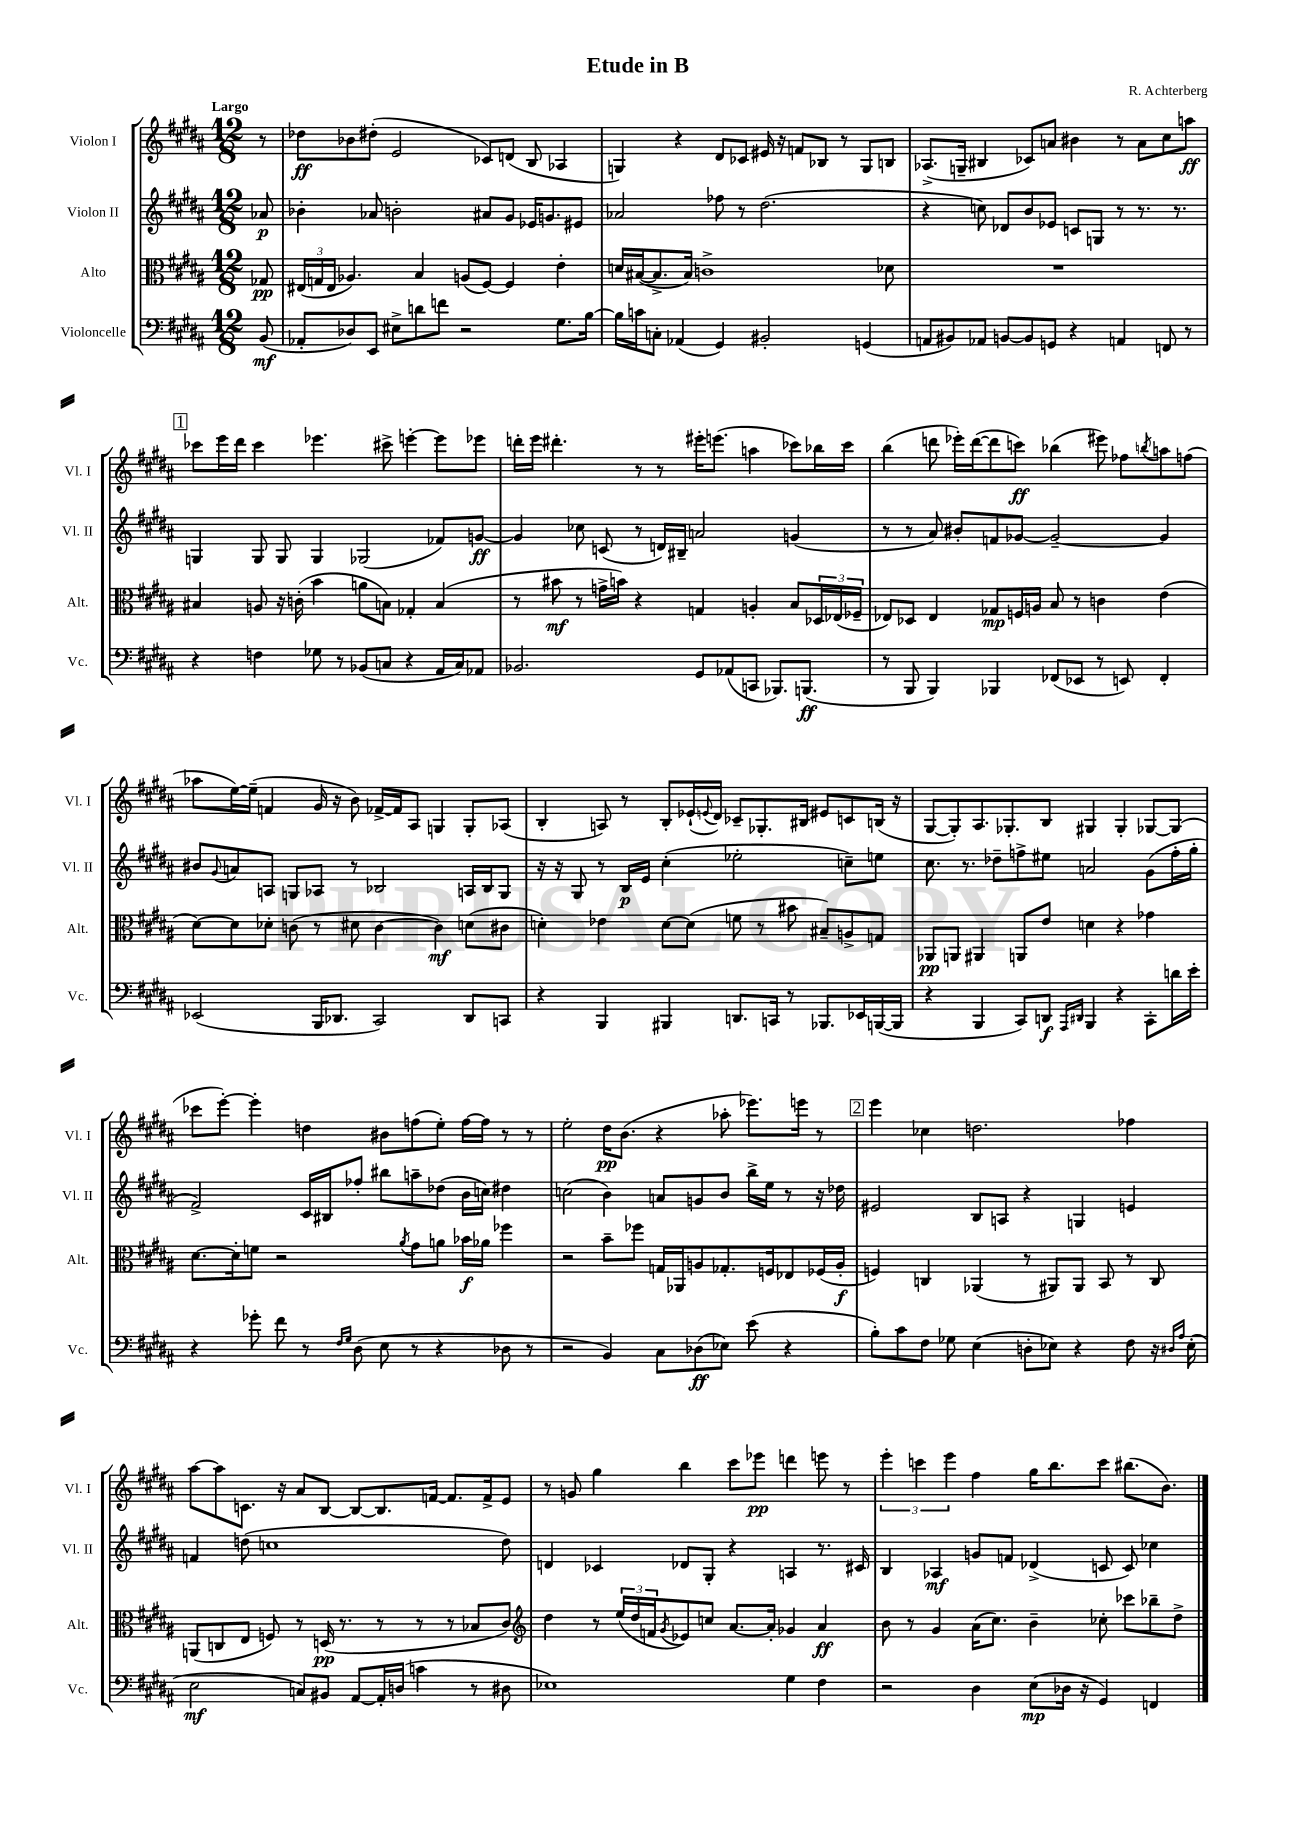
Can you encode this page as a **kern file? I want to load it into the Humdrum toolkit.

**kern	**kern	**kern	**kern
*staff4	*staff3	*staff2	*staff1
*clefF4	*clefC3	*clefG2	*clefG2
*k[f#c#g#d#a#]	*k[f#c#g#d#a#]	*k[f#c#g#d#a#]	*k[f#c#g#d#a#]
*M12/8	*M12/8	*M12/8	*M12/8
(8BB/	8G-/	8a-/	8r
=	=	=	=
8AA-'/L	(24E#/LL	4b-'\	8dd-\L
.	24G/	.	.
.	24E#/JJ	.	.
8D-/)	4.A-/)	.	8b-\
8EE/J	.	8a-/	(8dd#'\J
8E#^\L	.	2b'\	2e/
8d\	4B/	.	.
8f\J	.	.	.
2r	(8A/L	.	.
.	[8F#/J)	8a#/L	8c-/L)
.	4F#/]	8g#/J	(8d/J
.	.	16e-/LK	8B/
.	.	8.g/	.
8.G#\L	4e'\	.	4A-/
.	.	8e#/J	.
[16B\Jk	.	.	.
=	=	=	=
16B\]LL	16d/LL	2a-/	4G/)
16c\J	([16B#/J	.	.
8C'\J	8.B#^/]	.	.
(4AA-/	.	.	4r
.	16B#/Jk)	.	.
.	1c^	.	.
4GG#/)	.	8ff-\	8d#/L
.	.	8r	8c-/J
2BB#'/	.	(2.dd#\	16e#/
.	.	.	16r
.	.	.	8f/L
.	.	.	8B-/J
.	.	.	8r
(4GG/	.	.	8G/L
.	8d-\	.	8B/J
=	=	=	=
8AA/L	1.r	4r	(8.A-^/L
8BB#/)	.	.	.
.	.	.	16G~/Jk
8AA-/J	.	8cc\)	4B#/
[8BB/L	.	8d-/L	.
8BB/]	.	8b/	8c-/L)
8GG/J	.	8e-/J	8a/J
4r	.	8c/L	4b#\
.	.	8G/J	.
4AA/	.	8r	8r
.	.	8.r	8a\L
8FF/	.	.	8cc#\
.	.	8.r	.
8r	.	.	8aa\J
=	=	=	=
4r	4B#/	4G/	8ccc-\L
.	.	.	16eee\L
.	.	.	16ddd#\JJ
4F\	8A/	8G/	4ccc-\
.	16r	8G/	.
.	(16c'\	.	.
8G-\	4b\	4G/	4.eee-\
8r	.	.	.
(8BB-/L	8a\L	(2G-/	.
8C/J	8B\J)	.	8ccc#^\
4r	4G-'/	.	[4eee'\
16AA#/LL	(4B/	8f-/L)	8eee\]L
16C/J)	.	.	.
8AA-/J	.	[8g/J	8eee-\J
=	=	=	=
2.BB-/	8r	4g/]	16ddd'\LL
.	.	.	16eee\JJ
.	8b#\	.	4.ddd#'\
.	8r	8cc-\	.
.	16g^\LL	(8c/	.
.	16b\JJ)	.	.
.	4r	8r	8r
.	.	16d/LL)	8r
.	.	16B#~/JJ	.
8GG#/L	4G/	2a/	16eee#'\LK
.	.	.	(8.eee\J
(8AA-/	.	.	.
8CC/J	4A'/	.	4aa\
8.BBB-/L)	.	.	.
.	8B/L	(4g/	8ccc-\L)
(8.BBB/J	.	.	.
.	24D-/L	.	16bb-\L
.	(24E-/	.	.
.	.	.	16ccc-\JJ
.	24F-~/JJ	.	.
=	=	=	=
8r	8E-/L)	8r	(4bb\
8BBB/	8D-/J	8r	.
4BBB/)	4E-/	8a#/)	8ddd\
.	.	8b#'/L	16eee-'\LL)
.	.	.	([16ddd\J
4BBB-/	8G-/L	8f/	8ddd\]
.	16F/L	[8g-/J	8ccc\J)
.	16A/JJ	.	.
(8FF-/L	8B/	2g-~/_	(4bb-\
8EE-/J	8r	.	.
8r	4c\	.	8eee#\)
8EE/)	.	.	8ff-\L
.	.	.	8qbb/
4FF-'/	(4e\	4g-/]	8aa\
.	.	.	(8ff\J
=	=	=	=
(2EE-/	[8d#\L)	8b#/L	8aa-\L
.	.	8qqg#/	.
.	8d#\]	8a/	[16ee\L)
.	.	.	(16ee~\]JJ
.	8d-'\J	8A/J	4f/
.	(8c\	8G/L	.
16BBB/LK	8r	8A-/J	16g#/
8.DD-/J	.	.	16r
.	8d#\	8r	8b\)
2CC#/)	[4c\	2B-/	[16f-^/LL
.	.	.	16f-/]J
.	.	.	8A#/J
.	4c\])	.	4G/
8DD-/L	(8d\L	16A/LL	8G'/L
.	.	16B-/J	.
8CC/J	8c#\J	8G/J	(8A-/J
=	=	=	=
4r	4d'\)	16r	4B'/
.	.	16r	.
.	.	8G#/	.
4BBB/	4e-\	8r	8A/)
.	.	16B/LL	8r
.	.	16e/JJ	.
4BBB#/	[8d\L	(4cc#'\	8B'/L
.	(8d\]J	.	(16e-`/L
.	.	.	8qqe/
.	.	.	16d#/JJ)
8.DD/L	8f\	2ee-'\	8c-~/L
.	8r	.	8.G-'/
16CC/Jk	.	.	.
8r	8b#\	.	.
.	.	.	16B#/Jk
8.BBB-/L	8B#~/L)	.	8e#/L
.	8A^/	8cc~\L)	8c/
16EE-/L	.	.	.
([16BBB/	8G/J	8ee\J	(16B/Jk
16BBB/]JJ	.	.	16r
=	=	=	=
4r	8AA-/L	8.cc#\	[8G#/L
.	8AA/J	.	8G#'/])
.	.	8.r	.
4BBB/	4AA#/	.	8.A#/
.	.	8dd-~\L	.
.	.	.	8.G-'/
8CC#/L)	8AA/L	8ff^\	.
8DD/J	8e/J	8ee#\J	8B/J
16qqAAA#/LL	.	.	.
16qqDD#/JJ	.	.	.
4BBB/	4d\	2a/	4G#/
4r	4r	.	4G#'/
8CC#'\L	4g-\	(8g#\L	[8G-/L
16d\L	.	16ff'\L	(8G-/]J
16e'\JJ	.	16gg#'\JJ	.
=	=	=	=
4r	[8.d#\L	2f#^/)	8ccc-\L
.	.	.	[8eee'\J)
.	16d#'\]k	.	.
8g-'\	8f\J	.	4eee'\]
8f#\	2r	.	.
8r	.	16c#/LL	4dd\
.	.	16B#/J	.
16qqF#/LL	.	.	.
16qqG#/JJ	.	.	.
(8D#\	.	8ff-'/J	.
8E\	.	8bb#\L	8b#\L
.	8qa#/	.	.
8r	8g#\L	8aa~\	(8ff\
4r	8a\J	(8dd-\J	8ee'\J)
.	16b-\LL	16b\LL	[16ff\LL
.	16a-\JJ	16cc\JJ)	16ff\]JJ
8D-\	4ff-\	4dd#\	8r
8r	.	.	8r
=	=	=	=
2r	2r	(2cc\	2ee'\
4BB/)	8b~\L	4b\)	16dd#\LK
.	.	.	(8.b\J
.	8ff-\J	.	.
8C#\L	16G/LL	8a/L	4r
.	16AA-/J	.	.
(8D-\	8A/	8g/	.
8E-\J)	8.G-'/	8b/J	8aa-'\
(8e\	.	16bb^\LL	8.eee-\L)
.	16F/k	16ee\JJ	.
4r	8E-/	8r	.
.	.	.	16eee\Jk
.	(16F-/L	16r	8r
.	16A'/JJ	16dd-\	.
=	=	=	=
8B'\L)	4F/)	2e#/	4eee\
8c#\	.	.	.
8F#\J	4C/	.	4cc-\
8G-\	.	.	.
(4E\	(4AA-/	8B/L	2.dd\
.	.	8A/J	.
8D'\L	8r	4r	.
8E-\J)	8AA#/L)	.	.
4r	8AA#/J	4G/	.
.	8BB/	.	.
8F#\	8r	4e/	4ff-\
16r	8C/	.	.
16qqD#/LL	.	.	.
16qqA#/JJ	.	.	.
(16E-'\	.	.	.
=	=	=	=
2E\	(8AA/L	4f/	[8aa#\L
.	8C/	.	8aa#\]
.	8E/J	(8dd\	8.c\J
.	8F/)	1cc	.
.	.	.	16r
8C/L)	8r	.	8a#/L
8BB#/J	(16D/	.	[8B/J
.	8.r	.	.
[8AA#/L	.	.	8B/_L
16AA#'/]L	8r	.	8.B/]
(16D/JJ	.	.	.
4c\	8r	.	.
.	.	.	[16f/Jk
.	8r	.	8.f/]L
8r	8B-/L	.	.
.	.	.	16f^/k
8D#\	8c#/J)	8dd\)	8e/J
=	=	=	=
*	*clefG2	*	*
1E-)	4dd#\	4d/	8r
.	.	.	8g/
.	8r	4c-/	4gg#\
.	(24ee/LL	.	.
.	24dd#/	.	.
.	24f/J	.	.
.	8qg#/	.	.
.	8e-/)	8d-/L	4bb\
.	8cc/J	8G#'/J	.
.	[8.a#/L	4r	8ccc#\L
.	.	.	8eee-\J
.	16a#'/]Jk	.	.
4G#\	4g-/	4A/	4ddd\
4F#\	4a#/	8.r	8eee\
.	.	.	8r
.	.	16c#/	.
=	=	=	=
2r	8b\	4B/	6eee'\
.	8r	.	.
.	.	.	6ccc\
.	4g#/	4A-/	.
.	.	.	6eee\
4D#\	(16a#\LK	8g/L	4ff#\
.	8.cc#\J)	.	.
.	.	8f/J	.
(8E\L	4b~\	(4d-^/	16gg#\LK
.	.	.	8.bb\
16D-\Jk	.	.	.
16r	.	.	.
4GG#/)	8cc-'\	8c/	8ccc\J
.	8ccc-\L	8c/)	(8.bb#\L
4FF/	8bb-~\	4cc-\	.
.	.	.	8.b\J)
.	8dd#^\J	.	.
==	==	==	==
*-	*-	*-	*-
